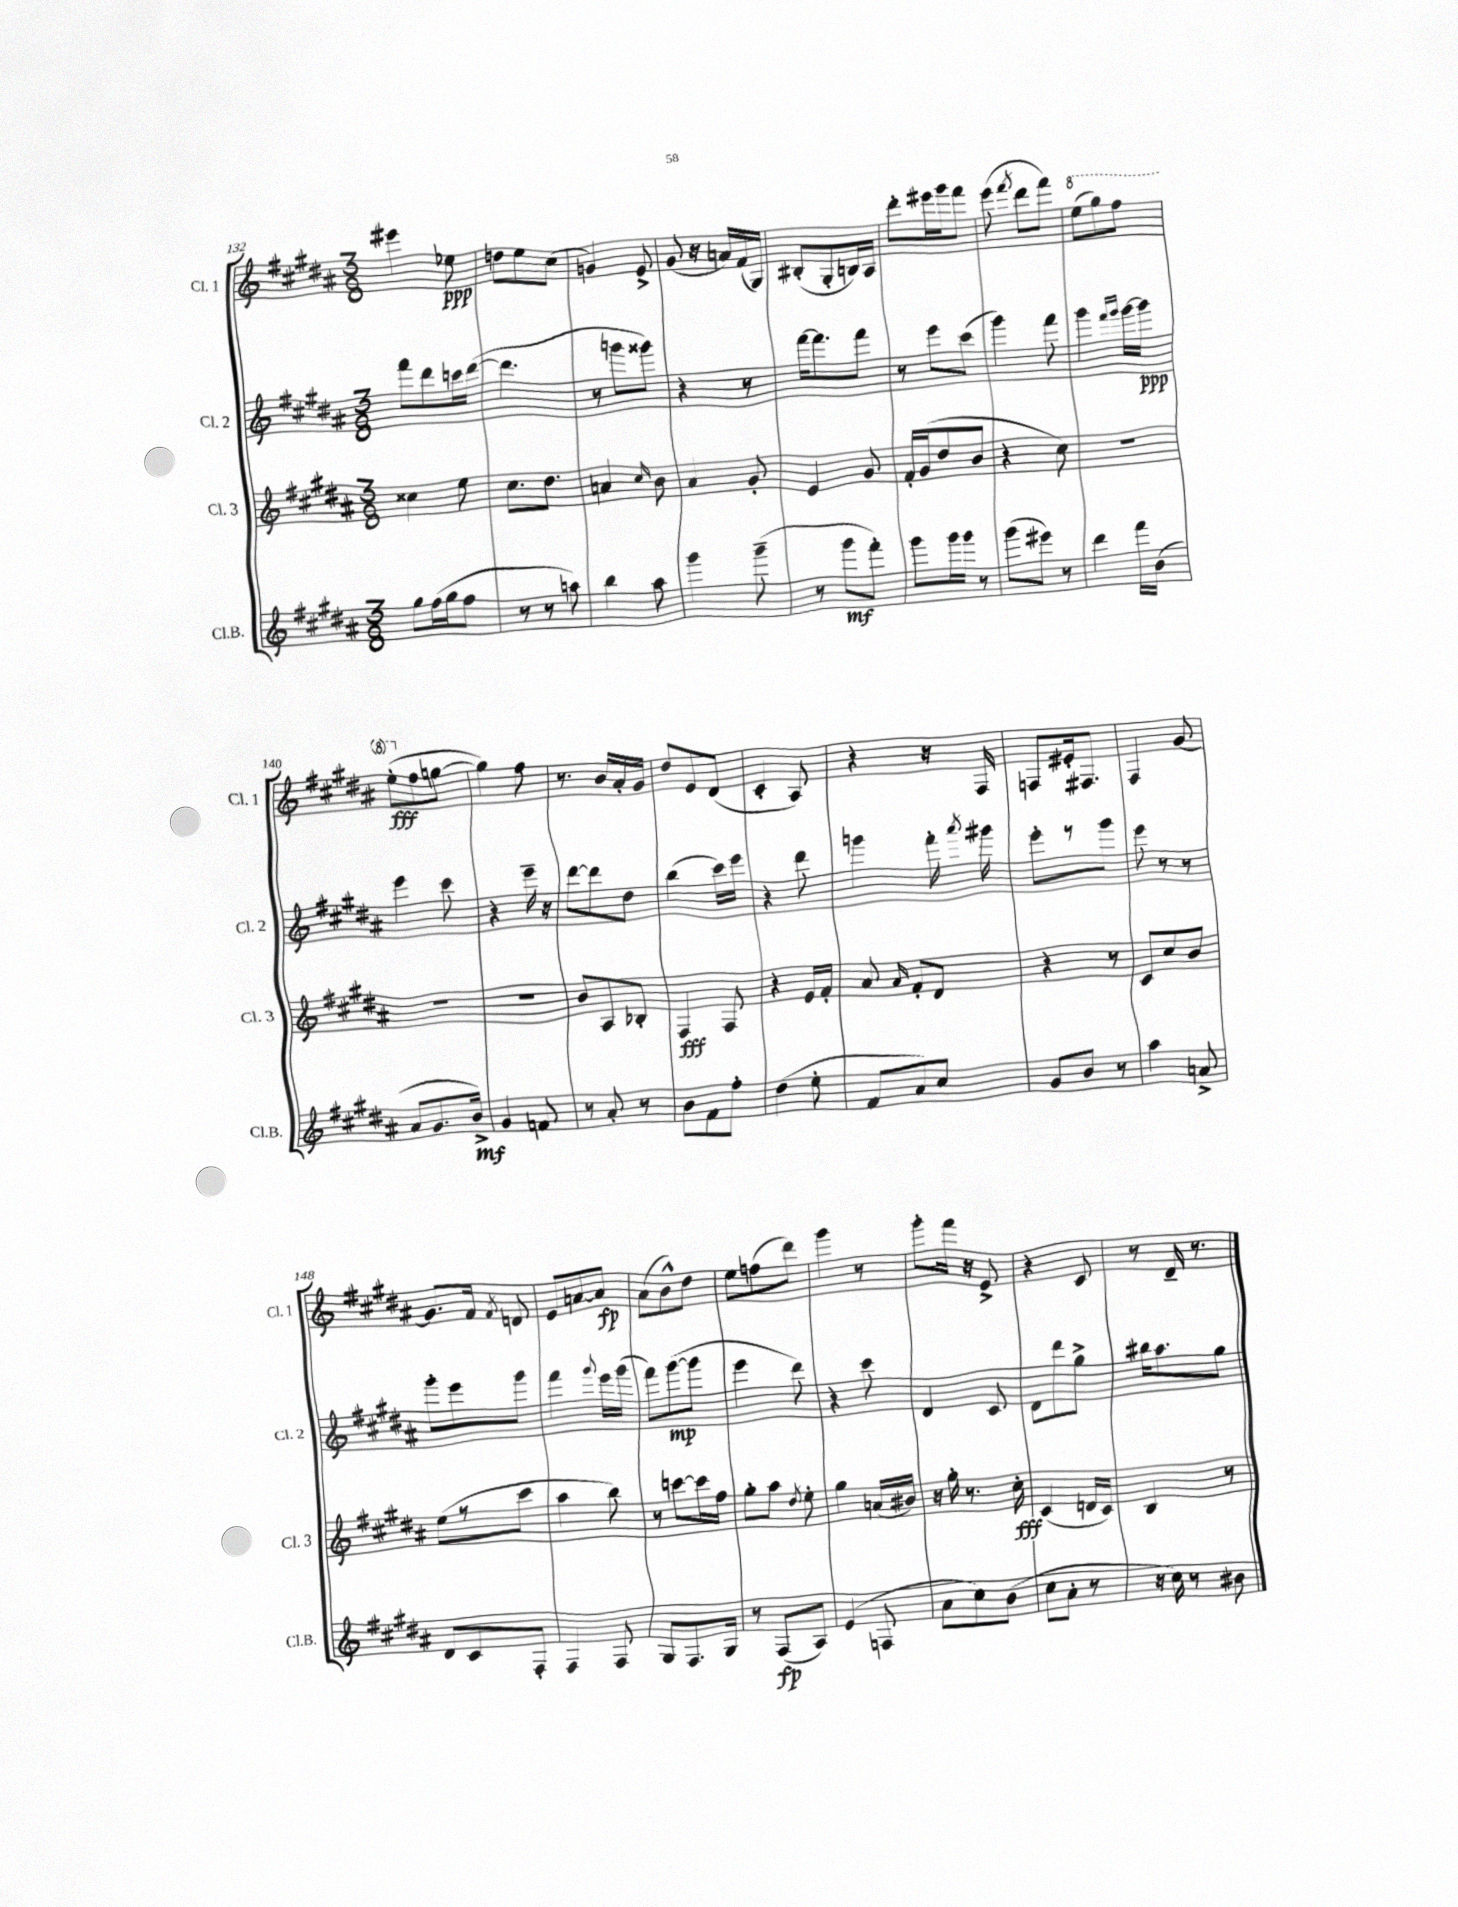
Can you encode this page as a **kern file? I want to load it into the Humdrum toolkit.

**kern	**dynam	**kern	**dynam	**kern	**dynam	**kern	**dynam
*part4	*part4	*part3	*part3	*part2	*part2	*part1	*part1
*staff4	*staff4	*staff3	*staff3	*staff2	*staff2	*staff1	*staff1
*I"Cl.B.	*	*I"Cl. 3	*	*I"Cl. 2	*	*I"Cl. 1	*
*I'Cl.B.	*	*I'Cl. 3	*	*I'Cl. 2	*	*I'Cl. 1	*
*clefG2	*	*clefG2	*	*clefG2	*	*clefG2	*
*k[f#c#g#d#a#]	*	*k[f#c#g#d#a#]	*	*k[f#c#g#d#a#]	*	*k[f#c#g#d#a#]	*
*M3/8	*	*M3/8	*	*M3/8	*	*M3/8	*
=132	=132	=132	=132	=132	=132	=132	=132
8gg#\L	.	4cc##X\	.	8fff#\L	.	4eee#X\	.
(16ff#\L	.	.	.	8ddd#\	.	.	.
16gg#\J	.	.	.	.	.	.	.
8ff#\J	.	8ee\	.	16cccn\L	.	8ee-X\	ppp
.	.	.	.	([16ddd#\JJ	.	.	.
=133	=133	=133	=133	=133	=133	=133	=133
8r	.	8.cc#\L	.	4.ddd#\]	.	8ddn\L	.
8r	.	.	.	.	.	8ee\	.
.	.	8.dd#\J	.	.	.	.	.
8aan\)	.	.	.	.	.	(8cc#\J	.
=134	=134	=134	=134	=134	=134	=134	=134
4bb\	.	4an/	.	8r	.	4gn/)	.
.	.	.	.	8gggn\L	.	.	.
.	.	16qqcc#/	.	.	.	.	.
8aa#\	.	8b\	.	8ggg##X\J)	.	8e^/	.
=135	=135	=135	=135	=135	=135	=135	=135
4ggg#\	.	4a#/	.	4r	.	(8g#/	.
.	.	.	.	.	.	16r	.
.	.	.	.	.	.	16an/LL)	.
(8ggg#~\	.	8g#'/	.	8r	.	(16f#/	.
.	.	.	.	.	.	16G#/JJ)	.
=136	=136	=136	=136	=136	=136	=136	=136
8r	.	4e/	.	[16fff#\KL	.	(8B#X'/L	.
.	.	.	.	8.fff#\]	.	.	.
8ggg#\L	mf	.	.	.	.	8G#'/	.
8fff#'\J)	.	8g#/	.	8fff#\J	.	16Bn/L)	.
.	.	.	.	.	.	16A#/JJ	.
=137	=137	=137	=137	=137	=137	=137	=137
8ggg#\L	.	16f#'/LL	.	8r	.	8ddd#'\L	.
.	.	(16g#/J	.	.	.	.	.
16ggg#\L	.	8dd#/	.	8eee\L	.	16eee#X\L	.
16ggg#\JJ	.	.	.	.	.	16ggg#\J	.
8r	.	8b/J	.	(8ccc#\J	.	8fff#\J	.
=138	=138	=138	=138	=138	=138	=138	=138
(8ggg#\L	.	4r	.	4ggg#\)	.	(8eee\	.
.	.	.	.	.	.	8qfff#/	.
8eee#X\J)	.	.	.	.	.	8ddd#\L	.
8r	.	8cc#\)	.	8fff#\	.	8fff#\J)	.
=139	=139	=139	=139	=139	=139	=139	=139
*	*	*	*	*	*	*8va	*
4ddd#\	.	4.r	.	4ggg#\	.	(8eee\L	.
.	.	.	.	.	.	8ggg#\)	.
.	.	.	.	16qqfff#/LL	.	.	.
.	.	.	.	16qqggg#/JJ	.	.	.
16fff#\LL	.	.	.	[16ggg#\LL	.	8fff#\J	.
(16b\JJ	.	.	.	16ggg#\JJ]	ppp	.	.
!!LO:LB:g=z
=140	=140	=140	=140	=140	=140	=140	=140
8a#/L	.	4.r	.	4eee\	.	(8eee'\L	fff
*	*	*	*	*	*	*X8va	*
8.g#/	.	.	.	.	.	8ff#\	.
.	.	.	.	8ccc#\	.	[8ggn\J	.
16b^/Jk)	mf	.	.	.	.	.	.
=141	=141	=141	=141	=141	=141	=141	=141
4g#/	.	4.r	.	4r	.	4gg\])	.
8fn/	.	.	.	16eee~\	.	8ff#\	.
.	.	.	.	16r	.	.	.
=142	=142	=142	=142	=142	=142	=142	=142
8r	.	8b/L	.	[8ddd#\L	.	8.r	.
8a#'/	.	8A#/	.	8ddd#\]	.	.	.
.	.	.	.	.	.	16b/LL	.
8r	.	8B-X'/J	.	8dd#\J	.	16a#'/	.
.	.	.	.	.	.	16g#/JJ	.
=143	=143	=143	=143	=143	=143	=143	=143
8b\L	.	4F#/	fff	(4bb\	.	8dd#/L	.
8f#\	.	.	.	.	.	8e/	.
8ff#'\J	.	8F#/	.	16ccc#\LL)	.	(8d#/J	.
.	.	.	.	16eee\JJ	.	.	.
=144	=144	=144	=144	=144	=144	=144	=144
(4dd#\	.	4r	.	4r	.	4c#'/	.
8ee'\	.	16e/LL	.	8ddd#\	.	8A#/)	.
.	.	16f#'/JJ	.	.	.	.	.
=145	=145	=145	=145	=145	=145	=145	=145
8f#/L	.	8a#/	.	4gggn\	.	4r	.
.	.	16qqa#/	.	.	.	.	.
8a#/)	.	8f#'/L	.	.	.	.	.
8cc#/J	.	8d#/J	.	16fff#'\	.	16r	.
.	.	.	.	8qaaa#/	.	.	.
.	.	.	.	16ggg#X\	.	16F#/	.
=146	=146	=146	=146	=146	=146	=146	=146
8g#/L	.	4r	.	8eee'\L	.	8Fn/L	.
8b/J	.	.	.	8r	.	16e#X'/k	.
.	.	.	.	.	.	8.F#X/J	.
8r	.	8r	.	8ggg#\J	.	.	.
=147	=147	=147	=147	=147	=147	=147	=147
4aa#\	.	8c#/L	.	8eee\	.	4F#/	.
.	.	8cc#/	.	8r	.	.	.
8an^/	.	8b/J	.	8r	.	[8g#/	.
!!LO:LB:g=z
=148	=148	=148	=148	=148	=148	=148	=148
8d#/L	.	(8ee\L	.	8ggg#'\L	.	8.g#/L]	.
8c#/	.	8r	.	8eee\	.	.	.
.	.	.	.	.	.	16f#/Jk	.
.	.	.	.	.	.	8qf#/	.
8F#'/J	.	8ccc#\J	.	8ggg#\J	.	8dn/	.
=149	=149	=149	=149	=149	=149	=149	=149
4F#/	.	4aa#\	.	4fff#\	.	8e/L	.
.	.	.	.	.	.	[8an/	.
.	.	.	.	8qqggg#/	.	.	.
8F#/	.	8bb\)	.	16eee\LL	.	8a/J]	fp
.	.	.	.	(16ggg#\JJ	.	.	.
=150	=150	=150	=150	=150	=150	=150	=150
8G#/L	.	8r	.	8fff#\L)	.	(8a#\L	.
8.F#/	.	[8cccn\L	.	([8ggg#\	mp	8b^^\)	.
.	.	16ccc\L]	.	8ggg#\J]	.	8dd#\J	.
16G#/Jk	.	16ff#\JJ	.	.	.	.	.
=151	=151	=151	=151	=151	=151	=151	=151
8r	.	8gg#'\L	.	4eee\	.	8ee\L	.
(8F#/L	fp	8aa#\J	.	.	.	(8ffn\	.
.	.	8qdd#/	.	.	.	.	.
8A#/J)	.	8ee'\	.	8ddd#\)	.	8ddd#\J)	.
=152	=152	=152	=152	=152	=152	=152	=152
(4e/	.	4gg#\	.	4r	.	4ggg#\	.
8Fn/	.	(16an/LL	.	8ccc#\	.	8r	.
.	.	16b#X/JJ)	.	.	.	.	.
=153	=153	=153	=153	=153	=153	=153	=153
8a#\L	.	16r	.	4d#/	.	8ggg#'\L	.
.	.	16gg#'\	.	.	.	.	.
8cc#\)	.	8.r	.	.	.	16fff#\Jk	.
.	.	.	.	.	.	16r	.
(8b\J	.	.	.	8c#/	.	8e^/	.
.	.	16cc#'\	fff	.	.	.	.
=154	=154	=154	=154	=154	=154	=154	=154
8cc#\L	.	(4c#/	.	8d#\L	.	4r	.
8a#'\J	.	.	.	8ddd#\	.	.	.
8r	.	16dn/LL	.	8gg#^\J	.	8c#/	.
.	.	16c#/JJ)	.	.	.	.	.
=155	=155	=155	=155	=155	=155	=155	=155
16r	.	4B/	.	16bb#X\KL	.	8r	.
16cc#\)	.	.	.	8.aa#\	.	.	.
8r	.	.	.	.	.	16d#~/	.
.	.	.	.	.	.	8.r	.
8b#X\	.	8r	.	8gg#\J	.	.	.
==	==	==	==	==	==	==	==
*-	*-	*-	*-	*-	*-	*-	*-
